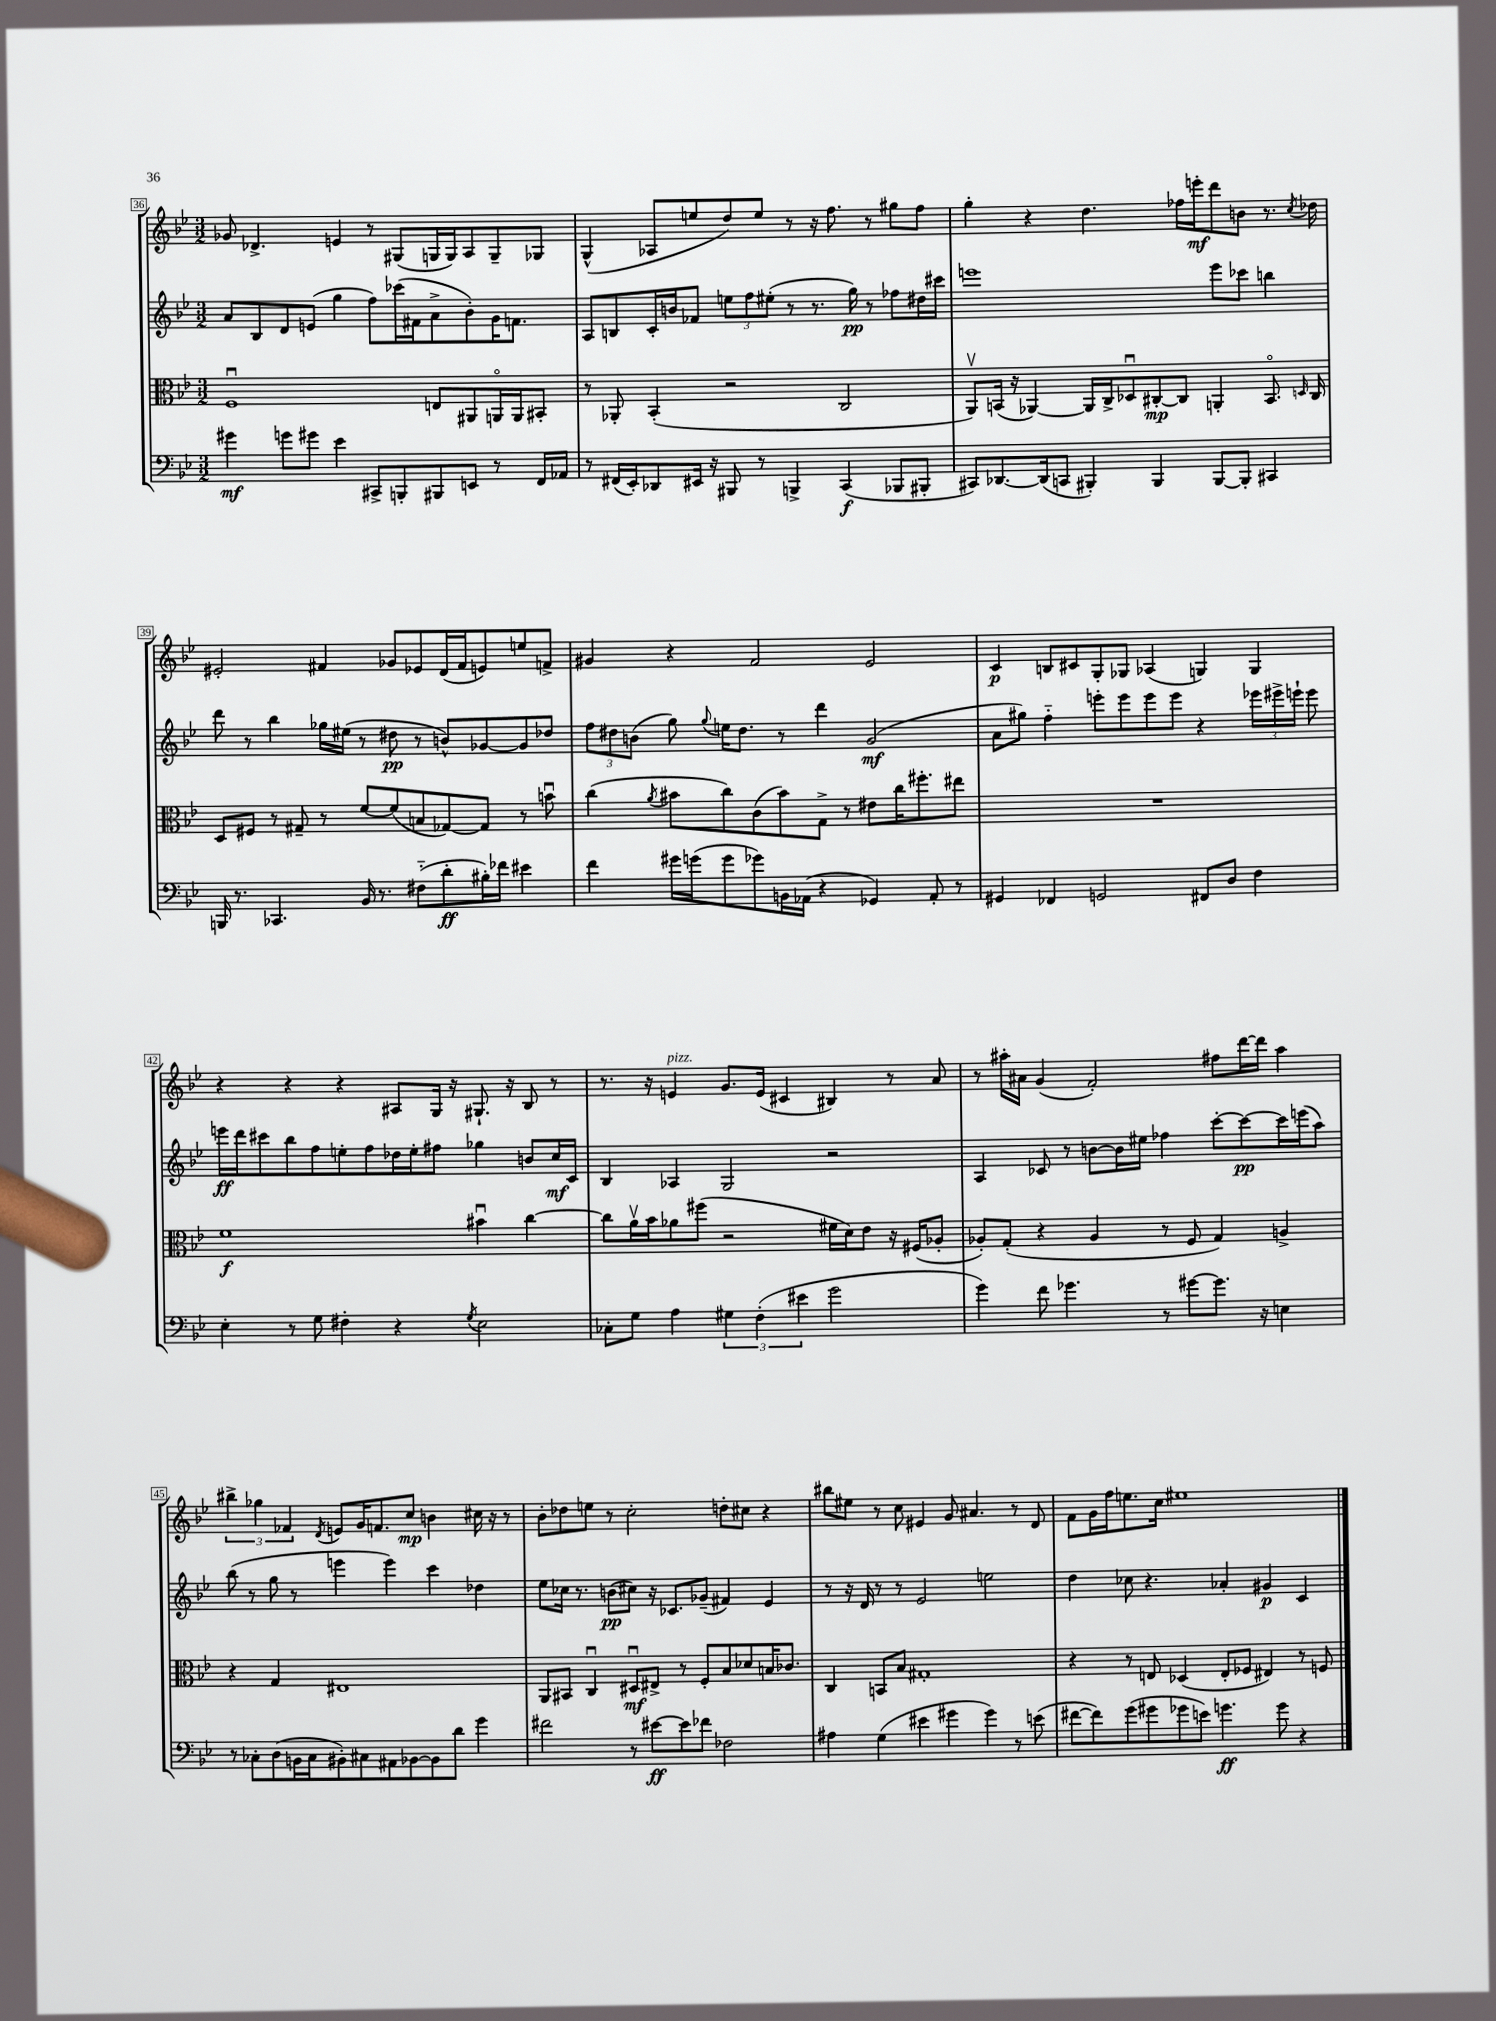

**kern	**dynam	**kern	**dynam	**kern	**dynam	**kern	**dynam
*part4	*part4	*part3	*part3	*part2	*part2	*part1	*part1
*staff4	*staff4	*staff3	*staff3	*staff2	*staff2	*staff1	*staff1
*clefF4	*	*clefC3	*	*clefG2	*	*clefG2	*
*k[b-e-]	*	*k[b-e-]	*	*k[b-e-]	*	*k[b-e-]	*
*M3/2	*	*M3/2	*	*M3/2	*	*M3/2	*
=36	=36	=36	=36	=36	=36	=36	=36
4g#X\	mf	1Fu	.	8a/L	.	8g-X/	.
.	.	.	.	8B-/	.	4.d-X^/	.
8gn\L	.	.	.	8d/	.	.	.
8g#X\J	.	.	.	(8en/J	.	.	.
4e-\	.	.	.	4gg\	.	4en/	.
8CC#X^/L	.	.	.	8ff\L)	.	8r	.
8BBBn'/	.	.	.	(16ccc-X\L	.	(8G#X/L	.
.	.	.	.	16f#X\J	.	.	.
8BBB#X/	.	8En/L	.	8a^\	.	16Gn/L	.
.	.	.	.	.	.	16G/J)	.
8EEn/J	.	8AA#X/	.	8b-'\)	.	8A/	.
8r	.	16AAn/L	.	16g\K	.	8G~/	.
.	.	16AA/J	.	8.fn\J	.	.	.
16FF/LL	.	8BB#X'/J	.	.	.	8G-X/J	.
16AA-X/JJ	.	.	.	.	.	.	.
=37	=37	=37	=37	=37	=37	=37	=37
8r	.	8r	.	8A/L	.	(4G^^/	.
(16FF#X/LL	.	8AA-X'/	.	8Bn/	.	.	.
16EE-'/J)	.	.	.	.	.	.	.
8DD-X/	.	(4BB-'/	.	16c'/L	.	8A-X/L	.
.	.	.	.	16bn/J	.	.	.
16EE#X/Jk	.	.	.	8f-X/J	.	8een/	.
16r	.	.	.	.	.	.	.
8BBB#X/	.	2r	.	12een\L	.	8dd/)	.
.	.	.	.	12ff\	.	.	.
8r	.	.	.	.	.	8ee/J	.
.	.	.	.	(12ee#X'\J	.	.	.
4BBBn^/	.	.	.	8r	.	8r	.
.	.	.	.	8.r	.	16r	.
.	.	.	.	.	.	8.ff\	.
(4CC/	f	2C/	.	.	.	.	.
.	.	.	.	16gg\)	pp	.	.
.	.	.	.	8r	.	8r	.
8BBB-X/L	.	.	.	8ff-X\L	.	8gg#X\L	.
8BBB#X'/J	.	.	.	16dd#X\L	.	8ff\J	.
.	.	.	.	16ccc#X\JJ	.	.	.
=38	=38	=38	=38	=38	=38	=38	=38
8CC#X/L)	.	8AAv/L)	.	1eeen	.	4gg'\	.
[8.DD-X/	.	(16BBn/Jk	.	.	.	.	.
.	.	16r	.	.	.	.	.
.	.	[4AA-X/)	.	.	.	4r	.
(16DD-/k]	.	.	.	.	.	.	.
8CCn/J	.	.	.	.	.	.	.
4BBB#X'/)	.	16AA-/LL]	.	.	.	4.dd\	.
.	.	16C^/J	.	.	.	.	.
.	.	8D-Xu/	.	.	.	.	.
4BBB#/	.	[8C#X'/	mp	.	.	.	.
.	.	8C#/J]	.	.	.	16ff-X\LL	.
.	.	.	.	.	.	16eeen'\J	mf
[8BBB#/L	.	4AAn'/	.	8eee\L	.	8ddd\	.
8BBB#'/J]	.	.	.	8ccc-X\J	.	8bn\J	.
4CC#X/	.	8.BB/	.	4bbn\	.	8.r	.
.	.	16qqDn/	.	.	.	8qcc/	.
.	.	16C#/	.	.	.	16dd-X\	.
!!LO:LB:g=z
=39	=39	=39	=39	=39	=39	=39	=39
16BBBn/	.	8D/L	.	8ddd\	.	2e#X'/	.
8.r	.	.	.	.	.	.	.
.	.	8F#X/J	.	8r	.	.	.
4.CC-X/	.	8r	.	4bb-\	.	.	.
.	.	8G#X~/	.	.	.	.	.
.	.	8r	.	16gg-X\LL	.	4f#X/	.
.	.	.	.	(16ee#X\JJ	.	.	.
16BB-/	.	[8f/L	.	8r	.	.	.
8.r	.	.	.	.	.	.	.
.	.	(8f/]	.	8dd#X\	pp	8g-X/L	.
(8F#X\L	.	8Bn/	.	8r	.	8e-X/	.
8d'\	ff	[8G-X/)	.	8bn^^/L)	.	(16d/L	.
.	.	.	.	.	.	16f#/J	.
16B#X'\L)	.	8G-/J]	.	[8g-X/	.	8en/)	.
16f-X\JJ	.	.	.	.	.	.	.
4e#X\	.	8r	.	8g-/]	.	8een/	.
.	.	8bnu\	.	8dd-X/J	.	8fn^/J	.
=40	=40	=40	=40	=40	=40	=40	=40
4f\	.	(4cc\	.	12ff\L	.	4g#X/	.
.	.	.	.	12dd#X\	.	.	.
.	.	.	.	(12bn\J	.	.	.
.	.	8qa/	.	.	.	.	.
16g#X\LL	.	8b#X\L	.	8gg\)	.	4r	.
(16gn\J	.	.	.	.	.	.	.
.	.	.	.	8qqgg/	.	.	.
8g\	.	8cc\)	.	16een\KL	.	.	.
.	.	.	.	8.dd#\J	.	.	.
8g-X\)	.	(8c\	.	.	.	2f/	.
16BBn\L	.	8b#\)	.	8r	.	.	.
(16AA-X\JJ	.	.	.	.	.	.	.
4r	.	8G^\J	.	4ddd\	.	.	.
.	.	8r	.	.	.	.	.
4GG-X/)	.	8e#X\L	.	(2g/	mf	2e-/	.
.	.	16cc\K	.	.	.	.	.
.	.	8.ff#X'\	.	.	.	.	.
8AA-'/	.	.	.	.	.	.	.
8r	.	8ee#X\J	.	.	.	.	.
=41	=41	=41	=41	=41	=41	=41	=41
4GG#X/	.	1.r	.	8a\L	.	4c/	p
.	.	.	.	8gg#X\J)	.	.	.
4FF-X/	.	.	.	4ff\	.	8Bn/L	.
.	.	.	.	.	.	8c#X/	.
2GGn/	.	.	.	8eeen'\L	.	8G'/	.
.	.	.	.	8eee\	.	8G-X/J	.
.	.	.	.	8eee\	.	(4A-X/	.
.	.	.	.	8eee\J	.	.	.
8FF#X/L	.	.	.	4r	.	4Gn/)	.
8D/J	.	.	.	.	.	.	.
4F\	.	.	.	24eee-X\LL	.	4G/	.
.	.	.	.	24eee#X^\	.	.	.
.	.	.	.	24eeen`\JJ	.	.	.
.	.	.	.	8eee\	.	.	.
!!LO:LB:g=z
=42	=42	=42	=42	=42	=42	=42	=42
4E-'\	.	1f	f	16eeen\LL	ff	4r	.
.	.	.	.	16ddd\J	.	.	.
.	.	.	.	8ccc#X\	.	.	.
8r	.	.	.	8bb-\	.	4r	.
8G\	.	.	.	8ff\	.	.	.
4F#X'\	.	.	.	8een'\	.	4r	.
.	.	.	.	8ff\	.	.	.
4r	.	.	.	16dd-X\L	.	8A#X/L	.
.	.	.	.	16ee'\J	.	.	.
.	.	.	.	8ff#X\J	.	16G/Jk	.
.	.	.	.	.	.	16r	.
8qG/	.	.	.	.	.	.	.
2E-\	.	4b#Xu\	.	4gg-X\	.	8.G#X`/	.
.	.	.	.	.	.	16r	.
.	.	[4cc\	.	8bn/L	.	8B-/	.
.	.	.	.	16cc/L	mf	8r	.
.	.	.	.	16c/JJ	.	.	.
=43	=43	=43	=43	=43	=43	=43	=43
8C-X'\L	.	8cc\L]	.	4B-/	.	8.r	.
8G\J	.	16av\L	.	.	.	.	.
.	.	16b-\J	.	.	.	16r	.
!	!	!	!	!	!	!LO:TX:a:i:t=pizz.	!
4A\	.	8a-X\	.	4A-X/	.	4en/	.
.	.	(8ff#X\J	.	.	.	.	.
6G#X\	.	2r	.	2G/	.	8.g/L	.
(6F'\	.	.	.	.	.	.	.
.	.	.	.	.	.	(16e/Jk	.
.	.	.	.	.	.	4c#X/	.
6e#X\	.	.	.	.	.	.	.
2g\	.	16f#X\LL	.	2r	.	4B#X/)	.
.	.	16d\J)	.	.	.	.	.
.	.	8e-\J	.	.	.	.	.
.	.	16r	.	.	.	8r	.
.	.	(16F#X/KL	.	.	.	.	.
.	.	8A-X'/J	.	.	.	8a/	.
=44	=44	=44	=44	=44	=44	=44	=44
4g\)	.	8A-X'/L)	.	4A/	.	8r	.
.	.	(8G'/J	.	.	.	16aa#X'\LL	.
.	.	.	.	.	.	16a#X\JJ	.
8f\	.	4r	.	8c-X/	.	(4g/	.
4.g-X\	.	.	.	8r	.	.	.
.	.	4A-/	.	[8bn\L	.	2f'/)	.
.	.	.	.	16b\L]	.	.	.
.	.	.	.	16ee#X\JJ	.	.	.
8r	.	8r	.	4ff-X\	.	.	.
[8g#X\L	.	8F/	.	.	.	.	.
8.g#\J]	.	4G/)	.	[8ccc'\L	.	8ff#X\L	.
.	.	.	.	8ccc\_	pp	[16ddd\L	.
16r	.	.	.	.	.	16ddd\JJ]	.
4En\	.	4An^/	.	16ccc\L]	.	4aa#\	.
.	.	.	.	(16eeen\J	.	.	.
.	.	.	.	8aa\J)	.	.	.
!!LO:LB:g=z
=45	=45	=45	=45	=45	=45	=45	=45
8r	.	4r	.	(8bb-\	.	6bb#X^\	.
8C-X'\L	.	.	.	8r	.	.	.
.	.	.	.	.	.	6gg-X\	.
(8D\	.	4G/	.	8gg\	.	.	.
.	.	.	.	.	.	6f-X/	.
16BBn\L	.	.	.	8r	.	.	.
16C-\J	.	.	.	.	.	.	.
.	.	.	.	.	.	8qd/	.
8BB#X'\)	.	1E#X	.	4eeen\	.	8en/L	.
8C#X\	.	.	.	.	.	16g/K	.
.	.	.	.	.	.	8.fn/	.
8AA#X\	.	.	.	4eee\)	.	.	.
[8BB-X\	.	.	.	.	.	8cc/J	mp
8BB-\]	.	.	.	4ccc\	.	4bn\	.
8d\J	.	.	.	.	.	.	.
4g\	.	.	.	4dd-X\	.	16cc#X\	.
.	.	.	.	.	.	16r	.
.	.	.	.	.	.	8r	.
=46	=46	=46	=46	=46	=46	=46	=46
2f#X\	.	8AA/L	.	8ee-\L	.	8b-'\L	.
.	.	8BB#X/J	.	16cc-X\Jk	.	8dd-X\	.
.	.	.	.	8.r	.	.	.
.	.	4Cu/	.	.	.	8een\J	.
.	.	.	.	(8bn\L	pp	8r	.
8r	.	8D#Xu/L	mf	8cc#X\J)	.	2cc'\	.
[8e#X\L	ff	8E#X^/J	.	16r	.	.	.
.	.	.	.	8.c-X/L	.	.	.
8e#\]	.	8r	.	.	.	.	.
8f-X\J	.	8F'/L	.	(8g-X~/J	.	.	.
2F-X\	.	8B-/	.	4f#X/)	.	8ddn'\L	.
.	.	8d-X/	.	.	.	8cc#X\J	.
.	.	16Bn/K	.	4e-/	.	4r	.
.	.	8.c-X/J	.	.	.	.	.
=47	=47	=47	=47	=47	=47	=47	=47
4A#X\	.	4C/	.	8r	.	8bb#X\L	.
.	.	.	.	16r	.	8ee#X\J	.
.	.	.	.	16d/	.	.	.
(4G\	.	8BBn/L	.	8r	.	8r	.
.	.	8B-/J	.	8r	.	8cc\	.
4e#X\	.	1G#X'	.	2e-/	.	4e#X/	.
4g#X\	.	.	.	.	.	8g/	.
.	.	.	.	.	.	4.a#X/	.
4g#\)	.	.	.	2een\	.	.	.
8r	.	.	.	.	.	8r	.
(8en\	.	.	.	.	.	8d/	.
=48	=48	=48	=48	=48	=48	=48	=48
[8f#X\L	.	4r	.	4dd\	.	8f\L	.
8f#\])	.	.	.	.	.	16g\L	.
.	.	.	.	.	.	16ff\J	.
(8g\	.	8r	.	8cc-X\	.	8.een\	.
8g#X\	.	8En/	.	4.r	.	.	.
.	.	.	.	.	.	16cc\Jk	.
8g-X\	.	(4D-X/	.	.	.	1ee#X	.
8en\J)	.	.	.	.	.	.	.
4.gn\	ff	8E'/L	.	4a-X'/	.	.	.
.	.	8F-X/J	.	.	.	.	.
.	.	4E#X/)	.	4g#X/	p	.	.
8g\	.	.	.	.	.	.	.
4r	.	8r	.	4c/	.	.	.
.	.	8Fn/	.	.	.	.	.
==	==	==	==	==	==	==	==
*-	*-	*-	*-	*-	*-	*-	*-
